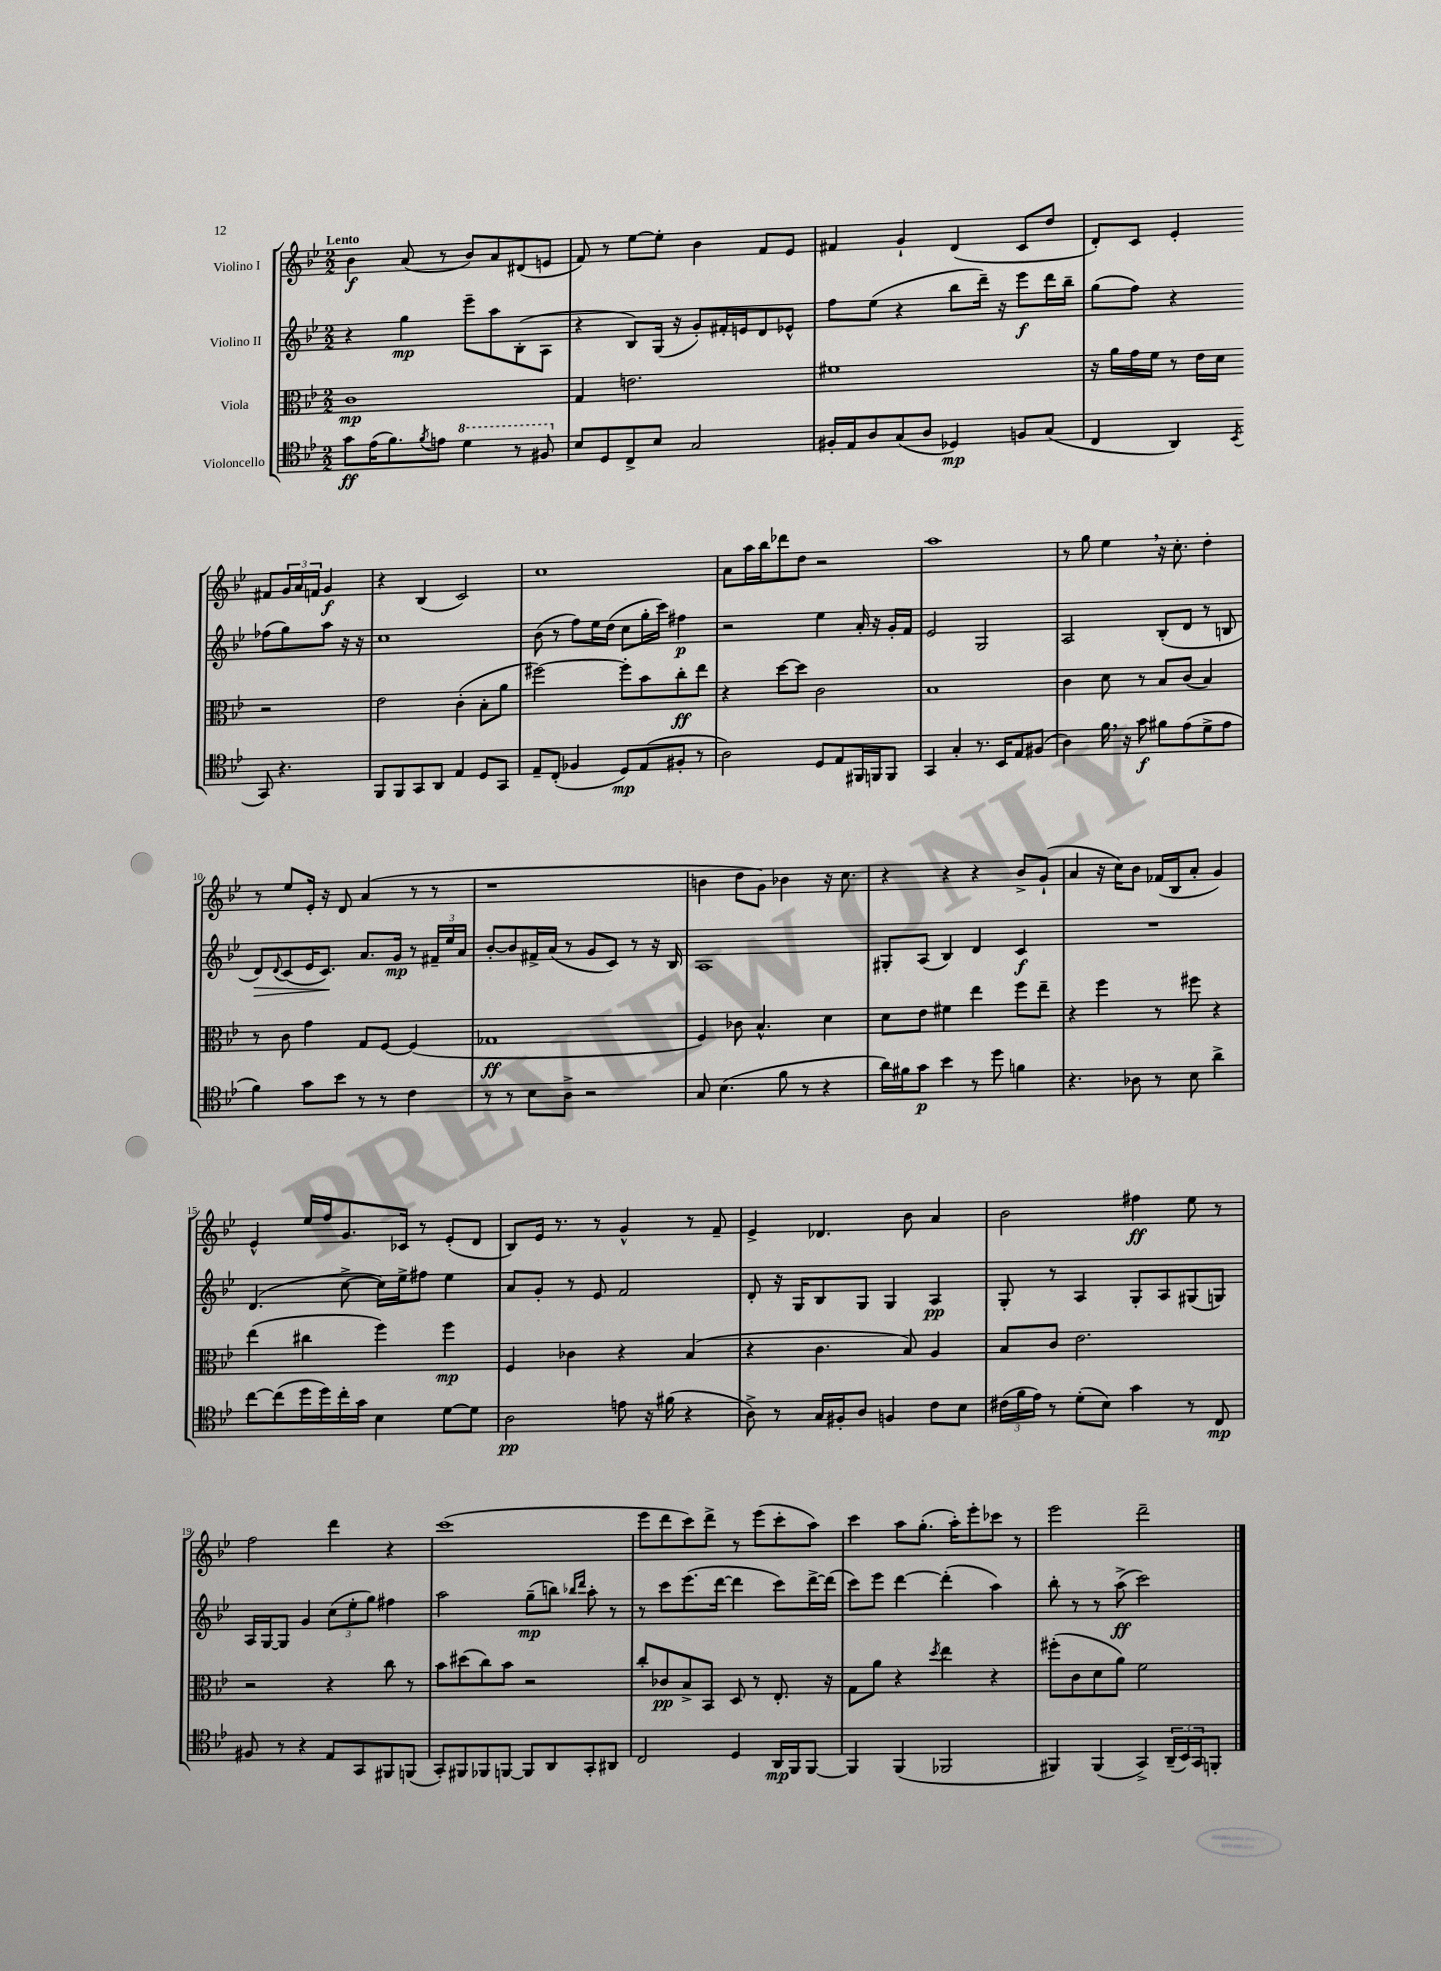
<<
\new StaffGroup <<
\new Staff = "s0" \with { instrumentName = "Violino I" } {
    \clef treble \key bes \major \numericTimeSignature \time 2/2 \tempo "Lento"
    bes'4\f a'8( r8 bes'8) a'8 dis'8( e'8 |
    f'8) r8 ees''8~ ees''8-. bes'4 f'8 ees'8 |
    fis'4 g'4-! d'4( c'8 d''8 |
    d'8-.) c'8 ees'4-. fis'8 \tuplet 3/2 { g'16 a'16 f'16 } g'4\f |
    r4 bes4( c'2) |
    c''1 |
    a'8 a''16 bes''16 des'''8 d''8 r2 |
    a''1 |
    r8 g''8 ees''4 \breathe r16 c''8.-. d''4-. |
    r8 ees''8 ees'16-. r16 d'8 a'4( r8 r8 |
    r1 |
    b'4 d''8 g'8) bes'4 r16 c''8. |
    r4 r4 r4 bes'8-> g'8-!( |
    a'4 r16 c''16) bes'8 fes'16( bes16 a'8-. g'4) |
    ees'4-^ ees''16 f''16 g'8. ces'16 r8 ees'8-.( d'8 |
    bes8) ees'16 r8. r8 g'4-^ r8 f'8-- |
    ees'4-> des'4. bes'8 a'4 |
    bes'2 fis''4\ff ees''8 r8 |
    f''2 d'''4 r4 |
    c'''1( |
    ees'''8 d'''8 c'''8) d'''8-> r8 ees'''8( c'''8-. a''8) |
    c'''4 a''8 g''8.-.( a''16-.) ees'''8-. ces'''8 r8 |
    ees'''2 d'''2-- \bar "|." |
}
\new Staff = "s1" \with { instrumentName = "Violino II" } {
    \clef treble \key bes \major \numericTimeSignature \time 2/2
    r4 g''4\mp ees'''8-- a''8 bes8-.( a8 |
    r4 bes8) g16( r16 g'8-.) fis'16-. e'16 d'8 ees'8-^ |
    f''8 ees''8( r4 bes''8 d'''16--) r16 ees'''8\f d'''16 bes''16-- |
    g''8( f''8) r4 fes''8( g''8) a''8 r16 r16 |
    c''1 |
    bes'8( r8 f''8) ees''16 d''16( c''8 g''16-. c'''16) fis''4\p |
    r2 ees''4 a'16-. r16 g'16-. f'16 |
    ees'2 g2 |
    a2 bes8-.( d'8 r8 b8 |
    d'8\>) \appoggiatura { d'8 } c'8( ees'16 c'8.\!) a'8. g'16\mp r8 \tuplet 3/2 { fis'16-- ees''16 a'16 } |
    bes'8~-. bes'8 fis'16-> a'16( r8 g'8 c'8) r8 r16 bes16 |
    a1 |
    gis8-. a8( bes4) d'4 c'4\f |
    R1 |
    d'4.( c''8~-> c''16) ees''16-> fis''8 ees''4 |
    a'8 g'8-. r8 ees'8 f'2 |
    d'8-. r16 g16 bes8 g8 g4 a4\pp |
    g8-. r8 a4 g8-. a8 gis8( g8) |
    a16 g16~ g8 g'4 \tuplet 3/2 { c''8( ees''8-. g''8) } fis''4 |
    a''2 g''8--\mp( b''8) \grace { bes''16 d'''16 } a''8-. r8 |
    r8 c'''8 ees'''8.( d'''16~ d'''4 c'''8) d'''16~-> d'''16( |
    c'''8) ees'''8 d'''4~ d'''4-.( a''4) |
    bes''8-. r8 r8 a''8->\ff( c'''2) \bar "|." |
}
\new Staff = "s2" \with { instrumentName = "Viola" } {
    \clef alto \key bes \major \numericTimeSignature \time 2/2
    c'1\mp |
    g4 e'2. |
    fis'1 |
    r16 a'16 g'16 f'16 r8 ees'16 d'16 r2 |
    ees'2 c'4-.( bes8-. a'8 |
    fis''2~) fis''8-. bes'8 c''8-.\ff ees''8 |
    r4 d''8~ d''8 c'2 |
    bes1 |
    c'4 d'8 r8 bes8 c'8( bes4) |
    r8 c'8 g'4 g8 f8~ f4( |
    ges1\ff |
    f4) ces'8 bes4.-^ d'4 |
    d'8 ees'8 fis'4 ees''4 f''8 ees''8-- |
    r4 f''4 r8 fis''8 r4 |
    ees''4( cis''4 f''4) f''4\mp |
    f4 ces'4 r4 bes4( |
    r4 c'4. bes8) a4 |
    bes8 c'8 ees'2. |
    r2 r4 c''8 r8 |
    bes'8 dis''8( c''8) bes'8 r2 |
    c''8-. ces'8\pp bes8-> bes,8 d8 r8 ees8.-. r16 |
    g8 a'8 r4 \acciaccatura { d''8 } ees''4 r4 |
    fis''8-.( c'8 d'8 a'8) f'2 \bar "|." |
}
\new Staff = "s3" \with { instrumentName = "Violoncello" } {
    \clef tenor \key bes \major \numericTimeSignature \time 2/2
    g'8\ff ees'16( f'8.) \acciaccatura { f'8 } e'8 \ottava #1 d''4 r8 fis'8 \ottava #0 |
    bes8 d8 c8-> bes8 g2 |
    fis16-. ees16 a8 g8( a8 des4\mp) f8 g8( |
    c4 a,4) \acciaccatura { bes,8 } g,8 r4. |
    f,8 f,8 g,8 a,8 ees4 d8 g,8 |
    ees8-- c8-.( fes4 d8\mp) ees8( fis8-. r8 |
    a2) d8 ees8 fis,16 f,16 f,8 |
    g,4 g4-. r8. bes,16 ees8 fis8( |
    a4) f'16 \breathe r16 g'8\f fis'8 ees'8( d'8-> ees'8 |
    f'4) g'8 bes'8 r8 r8 c'4 |
    r8 r8 bes8 a8-> r2 |
    g8 bes4.( f'8 r8 r4 |
    a'16) fis'16 g'8\p bes'4 r8 d''8 f'4 |
    r4. aes8 r8 bes8 a'4-> |
    c''8~ c''8( d''16 d''16) c''16-. g'16 bes4 d'8~ d'8 |
    a2\pp e'8 r16 fis'16( r4 |
    a8->) r8 g16 fis16-. a8 f4 c'8 bes8 |
    \tuplet 3/2 { cis'16( f'16 ees'16) } r8 d'8-.( bes8) g'4 r8 c8\mp |
    fis8 r8 r4 ees8 g,8 fis,8 f,8( |
    g,8-.) fis,8 fes,8 f,8~ f,8 a,8 g,8-. ais,8 |
    c2 d4 a,16\mp f,16 f,8~ |
    f,4 f,4( fes,2 |
    fis,4) fis,4( g,4->) \tuplet 3/2 { a,16--( bes,16) g,16 } f,8-. \bar "|." |
}
>>
>>
